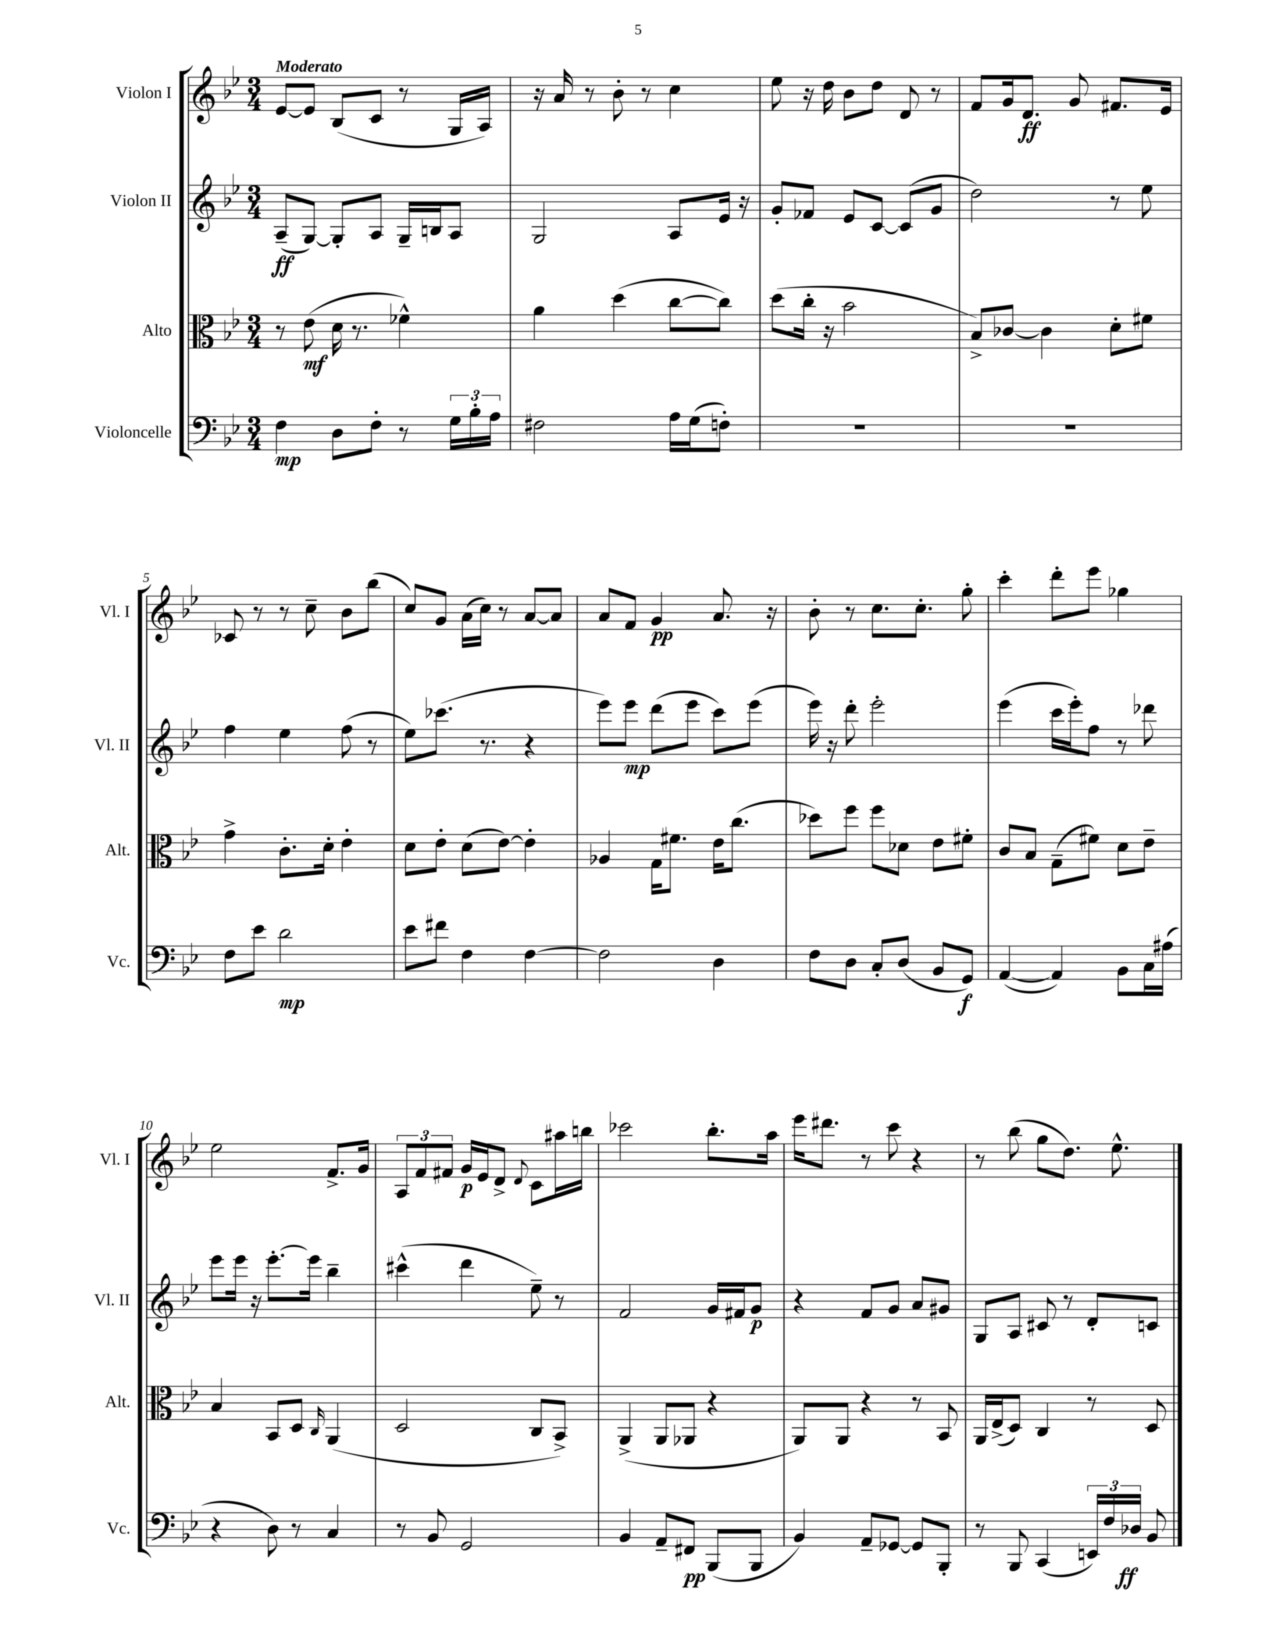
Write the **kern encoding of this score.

**kern	**kern	**kern	**kern
*staff4	*staff3	*staff2	*staff1
*clefF4	*clefC3	*clefG2	*clefG2
*k[b-e-]	*k[b-e-]	*k[b-e-]	*k[b-e-]
*M3/4	*M3/4	*M3/4	*M3/4
4F\	8r	(8A~/L	[8e-/L
.	(8e-\	[8G/J)	8e-/]J
8D\L	16d\	8G'/]L	(8B-/L
.	8.r	.	.
8F'\J	.	8A/J	8c/J
8r	4f-^^\)	16G~/LL	8r
.	.	16B/J	.
24G\LL	.	8A/J	16G/LL
24B-'\	.	.	.
.	.	.	16A/JJ)
24A\JJ	.	.	.
=	=	=	=
2F#\	4a\	2G/	16r
.	.	.	16a/
.	.	.	8r
.	(4dd\	.	8b-'\
.	.	.	8r
16A\LL	[8cc\L	8A/L	4cc\
(16G\J	.	.	.
8F'\J)	8cc\]J)	16e-/Jk	.
.	.	16r	.
=	=	=	=
2.r	(8dd\L	8g'/L	8ee-\
.	16cc'\Jk	8f-/J	16r
.	16r	.	16dd\
.	2b-\	8e-/L	8b-\L
.	.	[8c/J	8dd\J
.	.	(8c/]L	8d/
.	.	8g/J	8r
=	=	=	=
2.r	8B-^/L)	2dd\)	8f/L
.	[8c-/J	.	16g/k
.	.	.	8.d/J
.	4c-\]	.	.
.	.	.	8g/
.	8d'\L	8r	8.f#/L
.	8f#\J	8ee-\	.
.	.	.	16e-/Jk
=	=	=	=
8F\L	4g^\	4ff\	8c-/
8e-\J	.	.	8r
2d\	8.c'\L	4ee-\	8r
.	.	.	8cc~\
.	16d'\Jk	.	.
.	4e-'\	(8ff\	8b-\L
.	.	8r	(8bb-\J
=	=	=	=
8e-\L	8d\L	8ee-\L)	8cc/L)
8f#\J	8e-'\J	(8.ccc-\J	8g/J
4F\	(8d\L	.	(16a\LL
.	.	8.r	16cc\JJ)
.	[8e-\J)	.	8r
[4F\	4e-'\]	4r	[8a/L
.	.	.	8a/]J
=	=	=	=
2F\]	4A-/	8eee-\L)	8a/L
.	.	8eee-\J	8f/J
.	16G\LK	(8ddd\L	4g/
.	8.f#\J	.	.
.	.	8eee-\J	.
4D\	16e-\LK	8ccc\L)	8.a/
.	(8.cc\J	.	.
.	.	(8eee-\J	.
.	.	.	16r
=	=	=	=
8F\L	8dd-\L)	16eee-\)	8b-'\
.	.	16r	.
8D\J	8ff\J	8ddd'\	8r
8C'/L	8ff\L	2eee-'\	8.cc\L
(8D/J	8d-\J	.	.
.	.	.	8.cc'\J
8BB-/L	8e-\L	.	.
8GG/J)	8f#'\J	.	8gg'\
=	=	=	=
([4AA/	8c/L	(4eee-\	4ccc'\
.	8B-/J	.	.
4AA/])	(8G~\L	16ccc\LL	8ddd'\L
.	.	16eee-'\J)	.
.	8f#\J)	8ff\J	8eee-\J
8BB-\L	8d\L	8r	4gg-\
16C\L	8e-~\J	8ddd-\	.
(16A#\JJ	.	.	.
=	=	=	=
4r	4B-/	8eee-\L	2ee-\
.	.	16eee-\Jk	.
.	.	16r	.
8D\)	8BB-/L	[8.eee-'\L	.
8r	8D/J	.	.
.	.	16eee-\]Jk	.
.	16qqC/	.	.
4C/	(4AA/	4bb-~\	8.f^/L
.	.	.	16g/Jk
=	=	=	=
8r	2D/	(4ccc#^^\	12A/L
.	.	.	12f/
8BB-/	.	.	.
.	.	.	12f#/J
2GG/	.	4ddd\	16g/LL
.	.	.	16e-/J
.	.	.	8d^/J
.	.	.	8qqd/
.	8C/L	8ee-~\)	8c\L
.	8BB-^/J)	8r	16aa#\L
.	.	.	16bb\JJ
=	=	=	=
4BB-/	(4AA^/	2f/	2ccc-\
8AA~/L	8AA/L	.	.
8FF#/J	8AA-/J	.	.
(8BBB-/L	4r	16g/LL	8.bb-'\L
.	.	16f#/J	.
8BBB-/J	.	8g/J	.
.	.	.	16aa\Jk
=	=	=	=
4BB-/)	8AA/L)	4r	16eee-\LK
.	.	.	8.ddd#\J
.	8AA/J	.	.
8AA~/L	4r	8f/L	8r
[8GG-/J	.	8g/J	8ccc\
8GG-/]L	8r	8a/L	4r
8BBB-'/J	8BB-/	8g#/J	.
=	=	=	=
8r	16AA/LL	8G/L	8r
.	(16E-^/J	.	.
8BBB-/	8D/J)	8A/J	(8bb-\
(4CC/	4C/	8c#/	8gg\L
.	.	8r	8.dd\J)
24EE/LL)	8r	8d'/L	.
24F/	.	.	.
.	.	.	8.ee-^^\
24D-/JJ	.	.	.
8BB-/	8D/	8c/J	.
==	==	==	==
*-	*-	*-	*-
